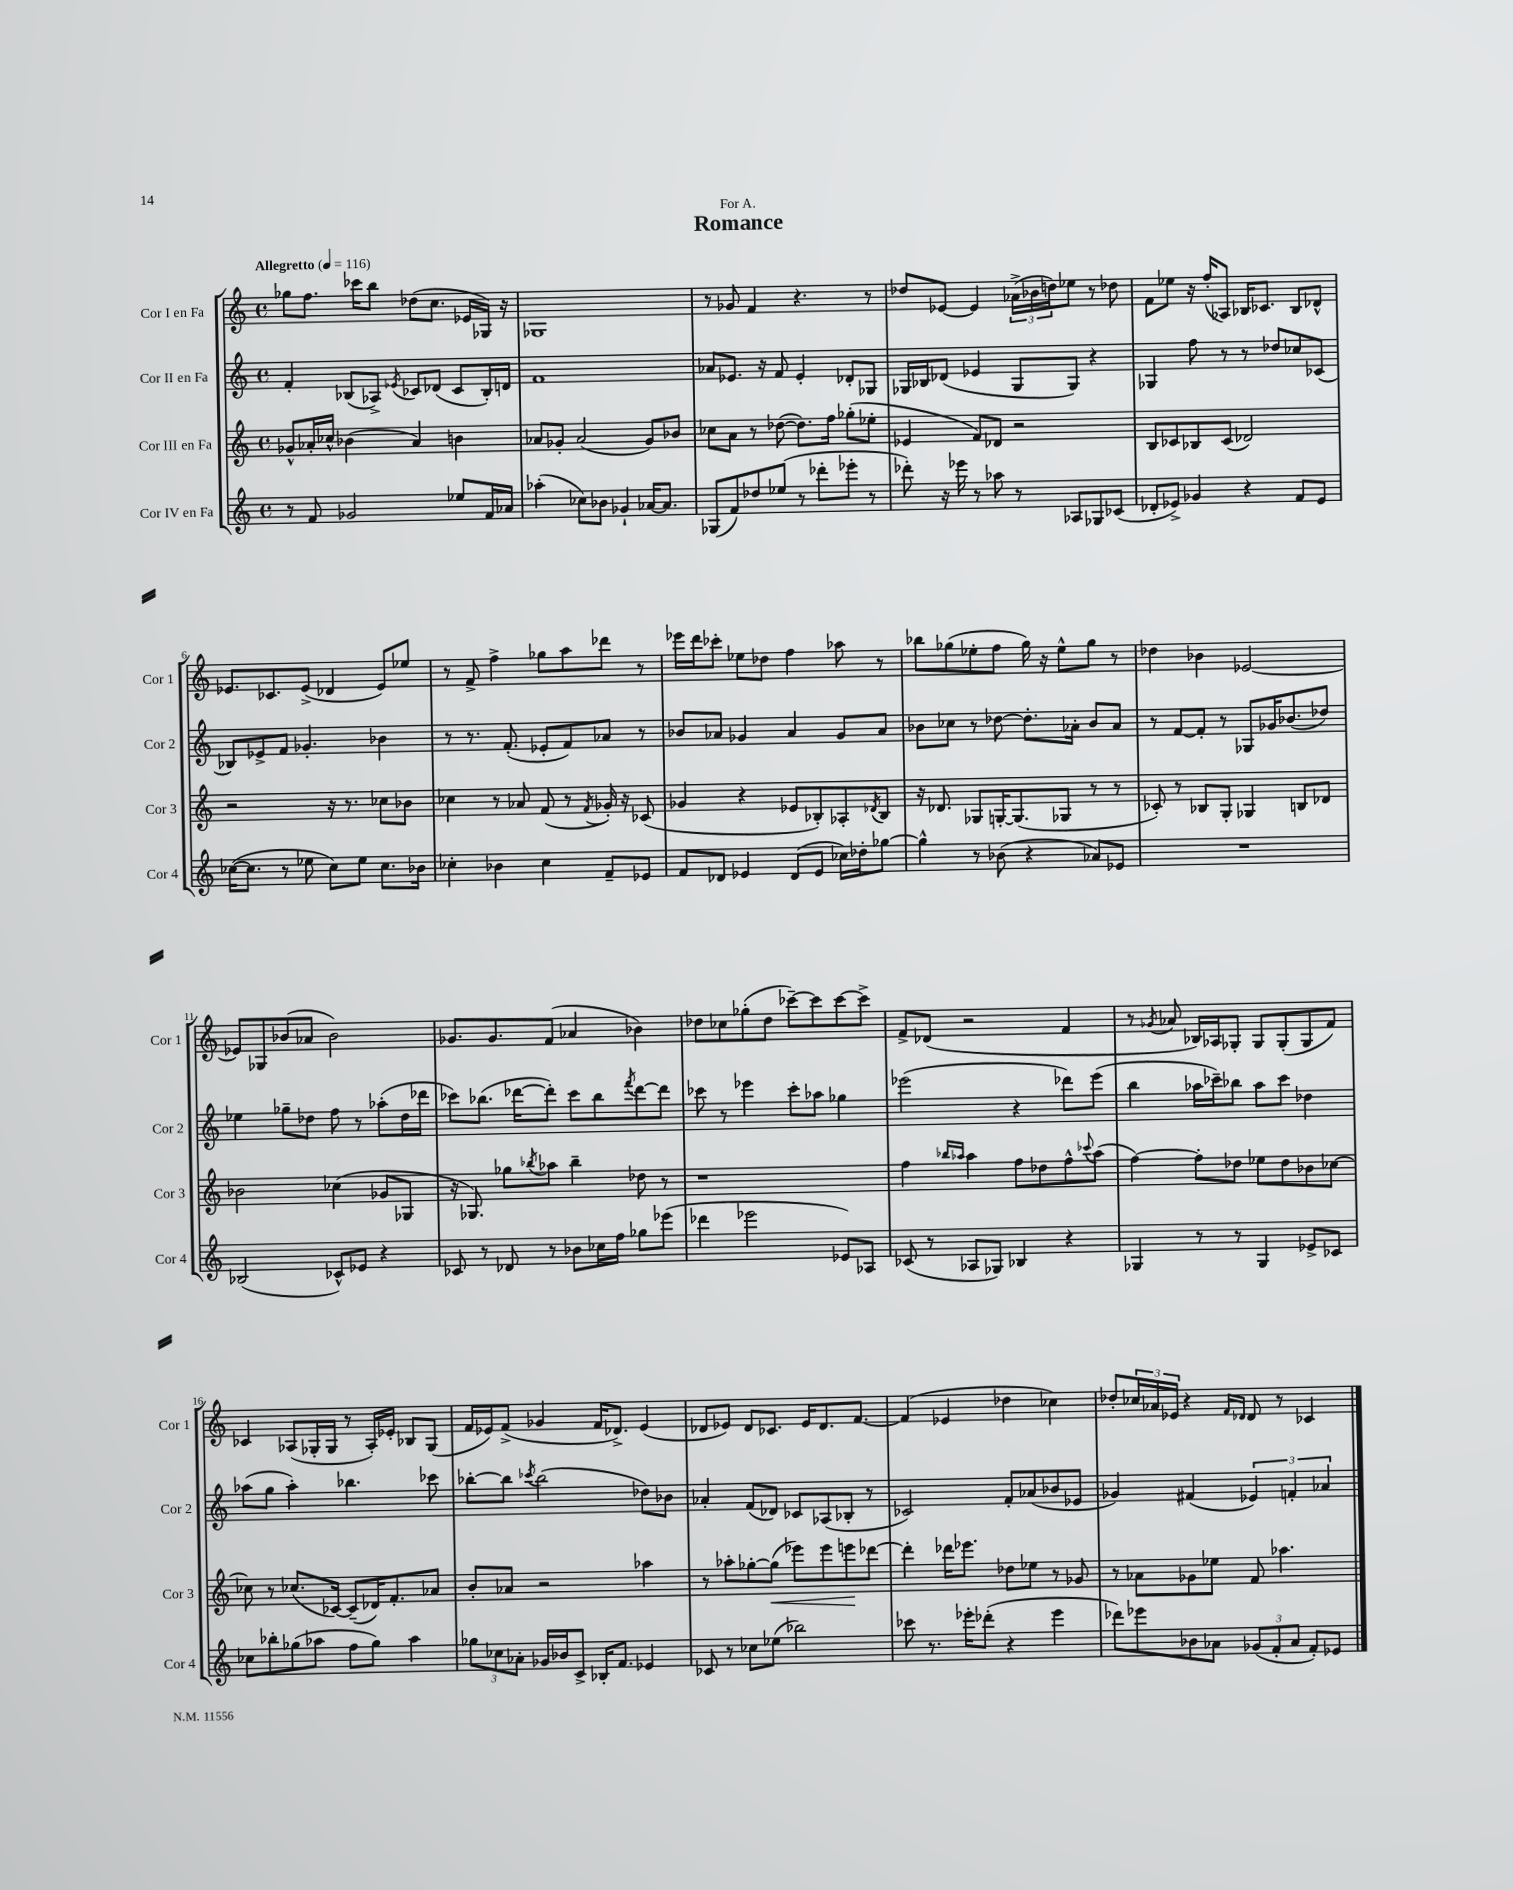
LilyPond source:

\header { title = "Romance" dedication = "For A." }
<<
\new StaffGroup <<
\new Staff = "s0" \with { instrumentName = "Cor I en Fa" shortInstrumentName = "Cor 1" } {
    \clef treble \key c \major \defaultTimeSignature \time 4/4 \tempo "Allegretto" 4 = 116
    ges''8 f''8. ces'''16 b''8 des''8( c''8. ees'16 ges16) r16 |
    ges1 |
    r8 ges'8 f'4 r4. r8 |
    des''8 ees'8~ ees'4 \tuplet 3/2 { aes'16->( bes'16 d''16) } ees''8 r8 des''8 |
    f'8 ees''8 r16 f''16-.( aes8) bes16 ces'8. bes8 des'8-^ |
    ees'8. ces'8. ees'8->( des'4 ees'8) ees''8 |
    r8 f'8-> f''4-> ges''8 a''8 des'''8 r8 |
    ees'''16 d'''16 ces'''8-. ees''8 des''8 f''4 aes''8 r8 |
    bes''8 ges''8( ees''8-. f''8 ges''16) r16 ees''8-^ ges''8 r8 |
    des''4 bes'4 ees'2~ |
    ees'8 ges8 bes'8( aes'8 bes'2) |
    ges'8. ges'8. f'8( aes'4 bes'4) |
    des''8 ces''8 ges''8-.( des''8 ces'''8~--) ces'''8 ces'''8~ ces'''8-> |
    f'8-> des'8( r2 f'4 |
    r8 \acciaccatura { ges'8 } aes'8 bes16) aes16 ges8-. ges8 ges8-.( ges8 f'8) |
    ces'4 aes8( ges16-. ges16 r8 aes16-.) ees'16-. bes8 ges8( |
    f'16 ees'16) f'8->( ges'4 f'16 des'8.->) ees'4( |
    des'8 ees'8) des'8 ces'8. ees'16 des'8. f'8.~ |
    f'4( ees'4 des''4 ces''4) |
    des''8-. \tuplet 3/2 { ces''16 aes'16 ees'16 } r4 \grace { f'16 des'16 } des'8 r8 ces'4 \bar "|." |
}
\new Staff = "s1" \with { instrumentName = "Cor II en Fa" shortInstrumentName = "Cor 2" } {
    \clef treble \key c \major \defaultTimeSignature \time 4/4
    f'4-. bes8( aes8->) \acciaccatura { ees'8 } ces'8 des'8( ces'8 bes16-.) d'16 |
    f'1 |
    aes'8 ees'8. r16 f'8 ees'4-. des'8-. ges8 |
    ges16 bes16 des'8( ees'4 ges8 ges8) r4 |
    ges4 f''8 r8 r8 des''8 ces''8 ces'8( |
    bes8) ees'8-> f'8 ges'4.-. bes'4 |
    r8 r8. f'8.-.( ees'8-. f'8) aes'8 r8 |
    bes'8 aes'8 ges'4 aes'4 ges'8 aes'8 |
    bes'8 ces''8 r8 des''8~ des''8.-. aes'16-. bes'8 aes'8 |
    r8 f'8~ f'8-. r8 ges8 ges'16 bes'8.( des''8) |
    ees''4 ges''8-- des''8 f''8 r8 aes''8-.( des''16 des'''16 |
    ces'''8) bes''8.( des'''16~ des'''8-.) ces'''8 bes''8 \acciaccatura { f'''8 } des'''8~ des'''8 |
    ces'''8 r8 ees'''4 ces'''8-. aes''8 ges''4 |
    ees'''2( r4 des'''8) ees'''8( |
    b''4 aes''16 ces'''16--) bes''8 aes''8 ces'''8 des''4 |
    aes''8( g''8 aes''4-.) bes''4. ces'''8 |
    bes''8~-. bes''8 \acciaccatura { ces'''8 } bes''2( des''8) bes'8 |
    aes'4-. f'8( des'8) ces'8 aes8( bes8-. r8 |
    ces'2) f'8-. aes'8( bes'8 ees'8 |
    ges'4) fis'4( \tuplet 3/2 { ees'4) f'4-. aes'4 } \bar "|." |
}
\new Staff = "s2" \with { instrumentName = "Cor III en Fa" shortInstrumentName = "Cor 3" } {
    \clef treble \key c \major \defaultTimeSignature \time 4/4
    ges'8-^ aes'16-. ces''16-^ bes'4( aes'4) b'4 |
    aes'8 ges'8-. aes'2( ges'8) bes'8 |
    ces''8 a'8 r8 des''8~( des''8.) f''16 ges''8-.( ees''8-. |
    ees'4 f'8) des'8 r2 |
    b8 ces'8 bes8 ces'8( des'2) |
    r2 r16 r8. ces''8 bes'8 |
    ces''4 r8 aes'8 f'8( r8 \acciaccatura { f'8 } ges'16-.) r16 ces'8( |
    ges'4 r4 ees'8 bes8-.) aes8-. \acciaccatura { des'8 } bes8 |
    r16 des'8. ges8 g16~-. g8.( ges8 r8 r8 |
    ces'8-.) r8 bes8 g8-. ges4 b8 des'8 |
    bes'2 ces''4( ges'8 ges8 |
    r16 ges8.) ges''8 \acciaccatura { bes''8 } aes''8 bes''4-- des''8 r8 |
    r1 |
    f''4 \grace { bes''16 aes''16 } aes''4 f''8 des''8 f''8-^ \appoggiatura { ces'''8 } aes''8( |
    f''4~) f''8-. des''8 ees''8 des''8 bes'8 ces''8~ |
    ces''8 r8 ces''8.( ces'16~) ces'8--( des'16) f'8.-. aes'8 |
    b'8-. aes'8 r2 aes''4 |
    r8 aes''8-. ges''8~-. ges''8\<( ees'''8) ees'''8 e'''8\! des'''8~ |
    des'''4-. des'''16 ees'''8. des''8 ees''8 r8 ges'8 |
    r8 aes'8 ges'8 ees''8 f'8 aes''4. \bar "|." |
}
\new Staff = "s3" \with { instrumentName = "Cor IV en Fa" shortInstrumentName = "Cor 4" } {
    \clef treble \key c \major \defaultTimeSignature \time 4/4
    r8 f'8 ges'2 ees''8 f'16 aes'16 |
    aes''4-.( ces''8) bes'8 ges'4-! aes'16~ aes'8. |
    ges8( f'8) des''8 ees''8( r8 des'''8-. ees'''8-. r8 |
    des'''8-.) r16 ees'''16 r8 aes''8 r8 aes8 ges8 ces'8( |
    des'8-. ees'8->) ges'4 r4 f'8 ees'8 |
    ces''16~( ces''8. r8 ees''8 ces''8) ees''8 ces''8. bes'16 |
    ces''4-. bes'4 ces''4 f'8-- ees'8 |
    f'8 des'8 ees'4 des'8( ees'8 ces''16) des''16-. ges''8~ |
    ges''4-^ r8 bes'8( r4 aes'8) ees'8 |
    R1 |
    bes2( ces'8-^) ees'8 r4 |
    ces'8 r8 des'8 r8 bes'8 ces''16 f''16 ges''8 ees'''8( |
    des'''4 ees'''2 ees'8) aes8 |
    ces'8( r8 aes8 ges8) bes4 r4 |
    ges4 r8 r8 ges4 ees'8-> ces'8 |
    ces''8 bes''8-. ges''8( aes''8 f''8 ges''8) aes''4 |
    \tuplet 3/2 { ges''8 ces''8 aes'8-. } ges'16 bes'16 c'8-> bes16-. f'8. ees'4 |
    ces'8 r8 ces''8 ees''8( bes''2) |
    ces'''8 r8. ees'''16-. des'''8-.( r4 ees'''4 |
    des'''8) ees'''8 bes'8 aes'8 \tuplet 3/2 { ges'8( f'8-. aes'8 } f'8-.) ees'8 \bar "|." |
}
>>
>>
